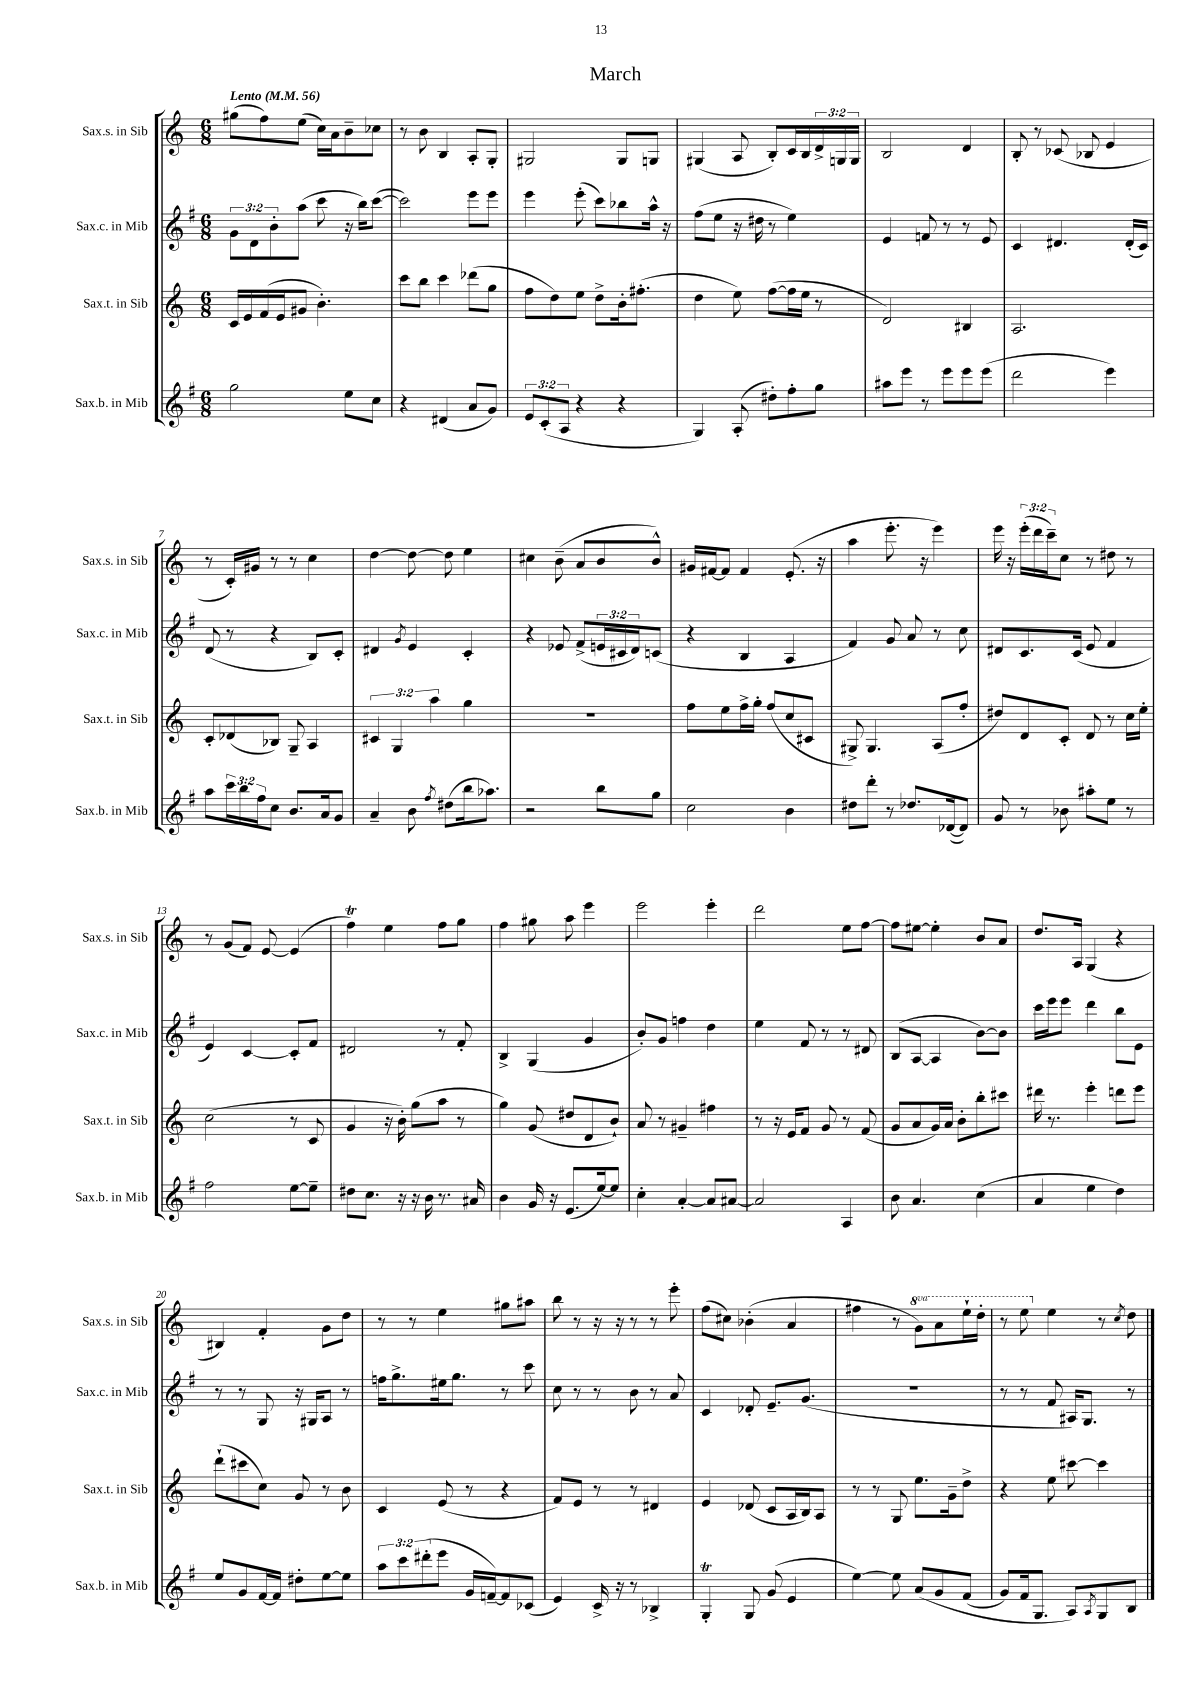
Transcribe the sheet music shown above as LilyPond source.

\header { title = "March" }
<<
\new StaffGroup <<
\new Staff = "s0" \with { instrumentName = "Sax.s. in Sib" shortInstrumentName = "Sax.s. in Sib" } {
    \clef treble \key c \major \numericTimeSignature \time 6/8 \override Staff.TupletNumber.text = #tuplet-number::calc-fraction-text \set Staff.ottavationMarkups = #ottavation-simple-ordinals \tempo "Lento" 4 = 56
    gis''8( f''8) e''8( c''16) a'16 b'8-- ces''8 |
    r8 b'8 b4 a8-. g8-. |
    gis2 gis8 g8 |
    gis4( a8 b8-.) c'16 b16 \tuplet 3/2 { d'16-> g16 g16 } |
    b2 d'4 |
    b8-. r8 ces'8( bes8 e'4 |
    r8 c'16-.) gis'16 r8 r8 c''4 |
    d''4~ d''8~ d''8 e''4 |
    cis''4 b'8--( a'8 b'8 b'8-^) |
    gis'16 fis'16~ fis'8 fis'4 e'8.-.( r16 |
    a''4 e'''8.-. r16 e'''4) |
    e'''16 r16 \tuplet 3/2 { e'''16-.( d'''16 c'''16--) } c''8 r8 dis''8 r8 |
    r8 g'8( f'8) e'8~ e'4( |
    f''4\trill) e''4 f''8 g''8 |
    f''4 gis''8 a''8 e'''4 |
    e'''2 e'''4-. |
    d'''2 e''8 f''8~ |
    f''8 eis''8~ eis''4-. b'8 a'8 |
    d''8. a16 g4( r4 |
    bis4) f'4-. g'8 d''8 |
    r8 r8 e''4 gis''8 ais''8 |
    b''8 r8 r16 r16 r8 r8 e'''8-. |
    f''8( cis''8) bes'4-.( a'4 |
    fis''4 r8 \ottava #1 g''8) a''8 e'''16-! d'''16-. |
    r8 e'''8 \ottava #0 e''4 r8 \acciaccatura { c''8 } d''8 \bar "|." |
}
\new Staff = "s1" \with { instrumentName = "Sax.c. in Mib" shortInstrumentName = "Sax.c. in Mib" } {
    \clef treble \key g \major \numericTimeSignature \time 6/8 \override Staff.TupletNumber.text = #tuplet-number::calc-fraction-text
    \tuplet 3/2 { g'8 d'8 b'8-. } a''8( c'''8 r16 b''16) c'''8~( |
    c'''2) e'''8 e'''8 |
    e'''4 e'''8-.( c'''8) bes''8 a''16-^ r16 |
    fis''8( e''8 r16 dis''16 r8 e''4) |
    e'4 f'8 r8 r8 e'8 |
    c'4 dis'4. dis'16-.( c'16) |
    d'8( r8 r4 b8) c'8-. |
    dis'4 \acciaccatura { g'8 } e'4 c'4-. |
    r4 ees'8 fis'8->( \tuplet 3/2 { e'16 cis'16 d'16) } c'8( |
    r4 b4 a4 |
    fis'4) g'8 a'8 r8 c''8 |
    dis'8 c'8. c'16( e'8 fis'4 |
    e'4) c'4~ c'8-. fis'8 |
    dis'2 r8 fis'8-. |
    b4-> g4( g'4 |
    b'8-.) g'8 f''4 d''4 |
    e''4 fis'8 r8 r8 dis'8 |
    b8( a8~ a4 b'8~) b'8 |
    c'''16 e'''16 e'''8 d'''4 b''8 e'8 |
    r8 r8 g8 r16 gis16 a8 r8 |
    f''16 g''8.-> eis''16 g''8. r8 c'''8 |
    c''8 r8 r8 b'8 r8 a'8 |
    c'4 des'8-. e'8.-- g'8.( |
    R2. |
    r8 r8 fis'8 ais16) g8. r8 \bar "|." |
}
\new Staff = "s2" \with { instrumentName = "Sax.t. in Sib" shortInstrumentName = "Sax.t. in Sib" } {
    \clef treble \key c \major \numericTimeSignature \time 6/8 \override Staff.TupletNumber.text = #tuplet-number::calc-fraction-text
    c'16 e'16 f'16( e'16 gis'8 b'4.-.) |
    c'''8 b''8 c'''4 des'''8( g''8 |
    f''8 d''8) e''8 d''8-> b'16-. fis''8.-.( |
    d''4 e''8) f''8~( f''16 e''16 r8 |
    d'2) bis4 |
    a2. |
    c'8-. des'8( bes8) g8-- a4 |
    \tuplet 3/2 { cis'4 g4 a''4 } g''4 |
    R2. |
    f''8 e''8 f''16-> g''16-. f''8( c''8 cis'8 |
    gis8->) gis4. a8( f''8-. |
    dis''8) d'8 c'8-. d'8 r8 c''16 e''16-. |
    c''2( r8 c'8 |
    g'4 r16 b'16-.) g''8( a''8 r8 |
    g''4) g'8( dis''8 d'8 b'8-!) |
    a'8 r8 gis'4-- fis''4 |
    r8 r16 e'16 f'8 g'8 r8 f'8( |
    g'8 a'8 g'16) a'16 b'8-. b''8-. cis'''8 |
    dis'''16 r8. e'''4-. d'''8 e'''8 |
    d'''8-!( cis'''8 c''8) g'8 r8 b'8 |
    c'4 e'8( r8 r4 |
    f'8) e'8 r8 r8 dis'4 |
    e'4 des'8( c'8 a16 b16) a8 |
    r8 r8 g8 e''8. g'16-- d''8-> |
    r4 e''8 cis'''8~ cis'''4 \bar "|." |
}
\new Staff = "s3" \with { instrumentName = "Sax.b. in Mib" shortInstrumentName = "Sax.b. in Mib" } {
    \clef treble \key g \major \numericTimeSignature \time 6/8 \override Staff.TupletNumber.text = #tuplet-number::calc-fraction-text
    g''2 e''8 c''8 |
    r4 dis'4( a'8 g'8) |
    \tuplet 3/2 { e'8 c'8-.( a8 } r4 r4 |
    g4) a8-.( dis''8-.) fis''8-. g''8 |
    ais''8 e'''8 r8 e'''8 e'''8 e'''8( |
    d'''2 e'''4) |
    a''8 \tuplet 3/2 { c'''16 b''16 fis''16 } c''8 b'8. a'16 g'8 |
    a'4-- b'8 \acciaccatura { fis''8 } dis''8( b''16 aes''8.) |
    r2 b''8 g''8 |
    c''2 b'4 |
    dis''8 d'''8-. r8 des''8. des'16~( des'8) |
    g'8 r8 bes'8 ais''8-. e''8 r8 |
    fis''2 e''8~ e''8-- |
    dis''8 c''8. r16 r16 b'16 r8. ais'16 |
    b'4 g'16 r16 e'8.( e''16~) e''8 |
    c''4-. a'4~-. a'8 ais'8~ |
    ais'2 a4 |
    b'8 a'4. c''4( |
    a'4 e''4 d''4) |
    e''8 g'8 fis'16~ fis'16 dis''8-. e''8~ e''8 |
    \tuplet 3/2 { a''8 c'''8 dis'''8-.( } e'''8 g'16 f'16~--) f'8 ces'8( |
    e'4) c'16-> r16 r8 bes4-> |
    g4-.\trill g8 g'8( e'4 |
    e''4~) e''8 a'8\( g'8 fis'8( |
    g'8) fis'16 g8. a8\) \acciaccatura { a8 } g8 b8 \bar "|." |
}
>>
>>
